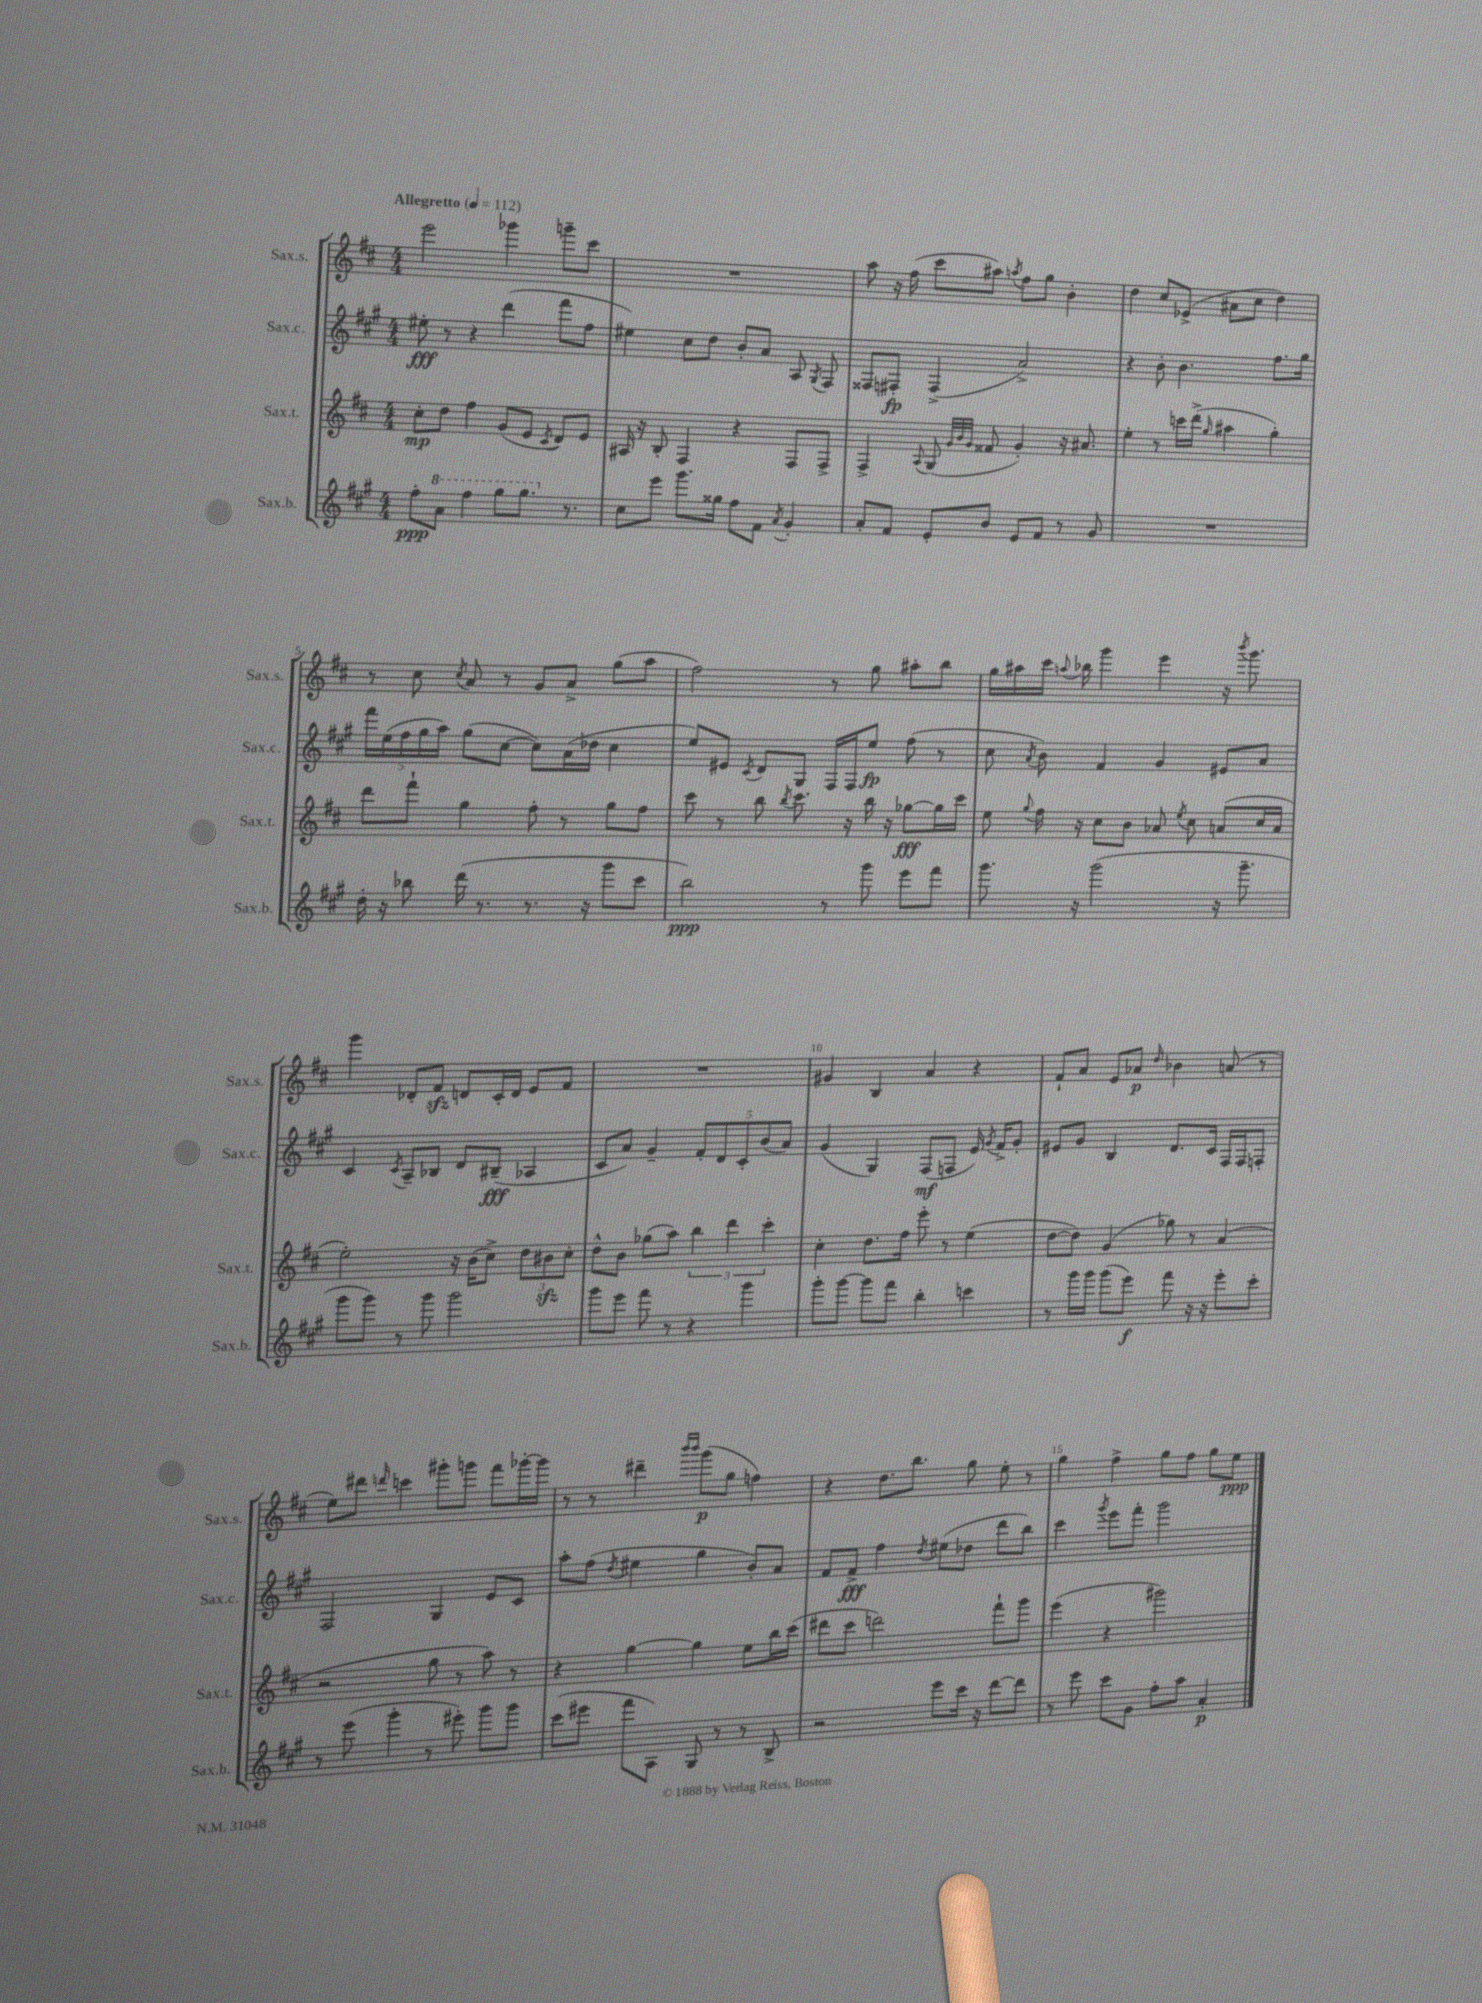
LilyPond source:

<<
\new StaffGroup <<
\new Staff = "s0" \with { instrumentName = "Sax.s." shortInstrumentName = "Sax.s." } {
    \clef treble \key d \major \numericTimeSignature \time 4/4 \tempo "Allegretto" 4 = 112
    \autoBeamOff e'''2 ges'''4 g'''8[-- cis'''8] |
    R1 |
    a''8 r16 fis''16( cis'''8[ ais''8]) \acciaccatura { a''8 } fis''8[ g''8] b'4-. |
    d''4 cis''8[ ees'8]->( ais'8[ cis''8] d''4) |
    r8 cis''8 \acciaccatura { cis''8 } a'8 r8 g'8[ a'8]-> g''8[( a''8] |
    fis''2) r8 g''8 ais''8[-. b''8] |
    g''16[ ais''16 cis'''16] \appoggiatura { a''8 } bes''16 g'''4 e'''4 r16 \acciaccatura { b'''8 } g'''8. |
    g'''4 des'8[-. fis'8]\sfz d'8[ cis'16-. d'16] e'8[ fis'8] |
    R1 |
    gis'4 b4 a'4 r4 |
    fis'8[-! a'8] e'8[ aes'8]\p \grace { d''16 } bes'4 a'8( r8 |
    e''8[) dis'''8] \grace { d'''16 } c'''4 gis'''8[-. g'''8] fis'''8[ ges'''16~-. ges'''16] |
    r8 r8 dis'''4-- \grace { b'''16[ b'''16] } g'''8[\p( g''8] f''4) |
    r4 d''8.[ b''8.] g''8 e''8-. r8 |
    g''4 fis''4-> g''8[ fis''8] g''8[ e''8]\ppp \bar "|." |
}
\new Staff = "s1" \with { instrumentName = "Sax.c." shortInstrumentName = "Sax.c." } {
    \clef treble \key a \major \numericTimeSignature \time 4/4
    \autoBeamOff eis''8-.\fff r8 r4 d'''4( fis'''8[ fis''8] |
    eis''4) cis''8[ d''8] b'8[-. a'8] a8 \acciaccatura { gis8 } fis8 |
    fisis8[ fis8]-.\fp fis4->( a'2->) |
    r4 b'8-. b'4. fis''8.[ gis''16] |
    \tuplet 5/4 { fis'''16[ e''16( fis''16 gis''16 a''16]) } gis''8[( cis''8]~ cis''8[) a'16( des''16] cis''4 |
    e''8[) eis'8] \acciaccatura { cis'8 } d'8[ gis8] fis16[ fis16 e''8]\fp fis''8( r8 |
    cis''8 \acciaccatura { a'8 } b'8) fis'4 gis'4 eis'8[ a'8] |
    cis'4 \acciaccatura { cis'8 } a8[-- bes8] d'8[ bis8]--\fff( aes4 |
    cis'8[ a'8]) gis'4-- \tuplet 5/4 { fis'8[-. d'8 cis'8-. b'8( a'8]) } |
    gis'4( gis4) fis8[\mf( f8] e'16) \acciaccatura { gis'8 } fis'16[-> gis'8]-. |
    eis'8[ gis'8] b4 d'8.[ cis'16] fis16[ fis16 f8]-. |
    fis2 gis4 e'8[ cis'8] |
    a''8[-. fis''8]( \acciaccatura { d''8 } eis''4 gis''4 b'8[-.) a'8] |
    fis'8[ fis'8]->\fff fis''4 \acciaccatura { d''8 } eis''8[( des''8] d'''8[ b''8]) |
    cis'''4 \acciaccatura { gis'''8 } e'''8[ fis'''8]-. gis'''2 \bar "|." |
}
\new Staff = "s2" \with { instrumentName = "Sax.t." shortInstrumentName = "Sax.t." } {
    \clef treble \key d \major \numericTimeSignature \time 4/4
    \autoBeamOff cis''8[-.\mp d''8] fis''4 g'8[( e'8] \acciaccatura { cis'8 } d'8[) e'8] |
    ais16 r16 b8-. fis4 r4 fis8[ fis8]-> |
    fis4-> \appoggiatura { a8 } g8( \grace { g'32[ b'32 g'32] } fisis'8 g'4-.) r16 ais'8. |
    e''4-. r8 c'''16[ d'''16]->( \grace { g''16 } ais''4 g''4-.) |
    d'''8[ fis'''8]-! g''4 fis''8-. r8 g''8[ fis''8] |
    cis'''8 r8 b''8 \acciaccatura { b''8 } cis'''8. r16 b''16 r16 ges''8[~\fff ges''16 cis'''16] |
    e''8 \appoggiatura { g''8 } fis''16 r16 cis''8[ b'8] aes'8 \acciaccatura { e''8 } cis''8 a'8[( cis''16 a'16] |
    e''2-.) r16 b'16[( cis''8]->) \tuplet 3/2 { d''8[ bis'8\sfz cis''8]-. } |
    d''8[-^ b'8] ges''8[( a''8]) \tuplet 3/2 { b''4 d'''4 cis'''4-. } |
    cis''4-. d''8.[ fis''16] e'''8-. r8 e''4( |
    d''8[~ d''8]) g'4( ges''8) r8 a'4( |
    r2 g''8 r8 a''8) r8 |
    r4 g''4~ g''4 e''8[ b''16 cis'''16]( |
    dis'''8[ cis'''8] d'''2) fis'''8[-! g'''8] |
    e'''4( r4 gis'''2) \bar "|." |
}
\new Staff = "s3" \with { instrumentName = "Sax.b." shortInstrumentName = "Sax.b." } {
    \clef treble \key a \major \numericTimeSignature \time 4/4
    \autoBeamOff fis''8[-.\ppp \ottava #1 a''8] fis'''4 gis'''8[ gis'''8.] \ottava #0 r8. |
    cis''8[ e'''8] gis'''8.[ gisis''16] fis''8[ fis'8] \acciaccatura { a'8 } gis'4-. |
    a'8[-. fis'8] e'8[-. b'8] e'8[ fis'8] r8 gis'8 |
    R1 |
    d''16-. r16 bes''8 d'''16( r8. r8. r16 gis'''8[ cis'''8] |
    b''2\ppp) r8 gis'''8 e'''8[ fis'''8] |
    gis'''8. r16 gis'''2( r16 gis'''8.-- |
    gis'''8[ gis'''8]) r8 gis'''8 gis'''2 |
    gis'''8[ e'''8] fis'''8 r8 r4 gis'''4 |
    gis'''8[-. gis'''8]~ gis'''8[ fis'''8] b''4-. c'''4 |
    r8 gis'''16[ gis'''16] gis'''8[( e'''8]\f) fis'''8 r16 r16 e'''8[-. cis'''8]-. |
    r8 e'''8( gis'''4-. r8 eis'''8-.) gis'''8[ gis'''8] |
    cis'''8[( eis'''8] fis'''8[ a8]) gis8 r8 r8 b8-> |
    r2 e'''8[ cis'''16] r16 d'''8[~ d'''8] |
    r8 e'''8 cis'''8[ gis'8] fis''8[-. a''8] a'4-.\p \bar "|." |
}
>>
>>
\layout { \context { \Score \override BarNumber.break-visibility = ##(#f #t #t) barNumberVisibility = #(every-nth-bar-number-visible 5) } }
